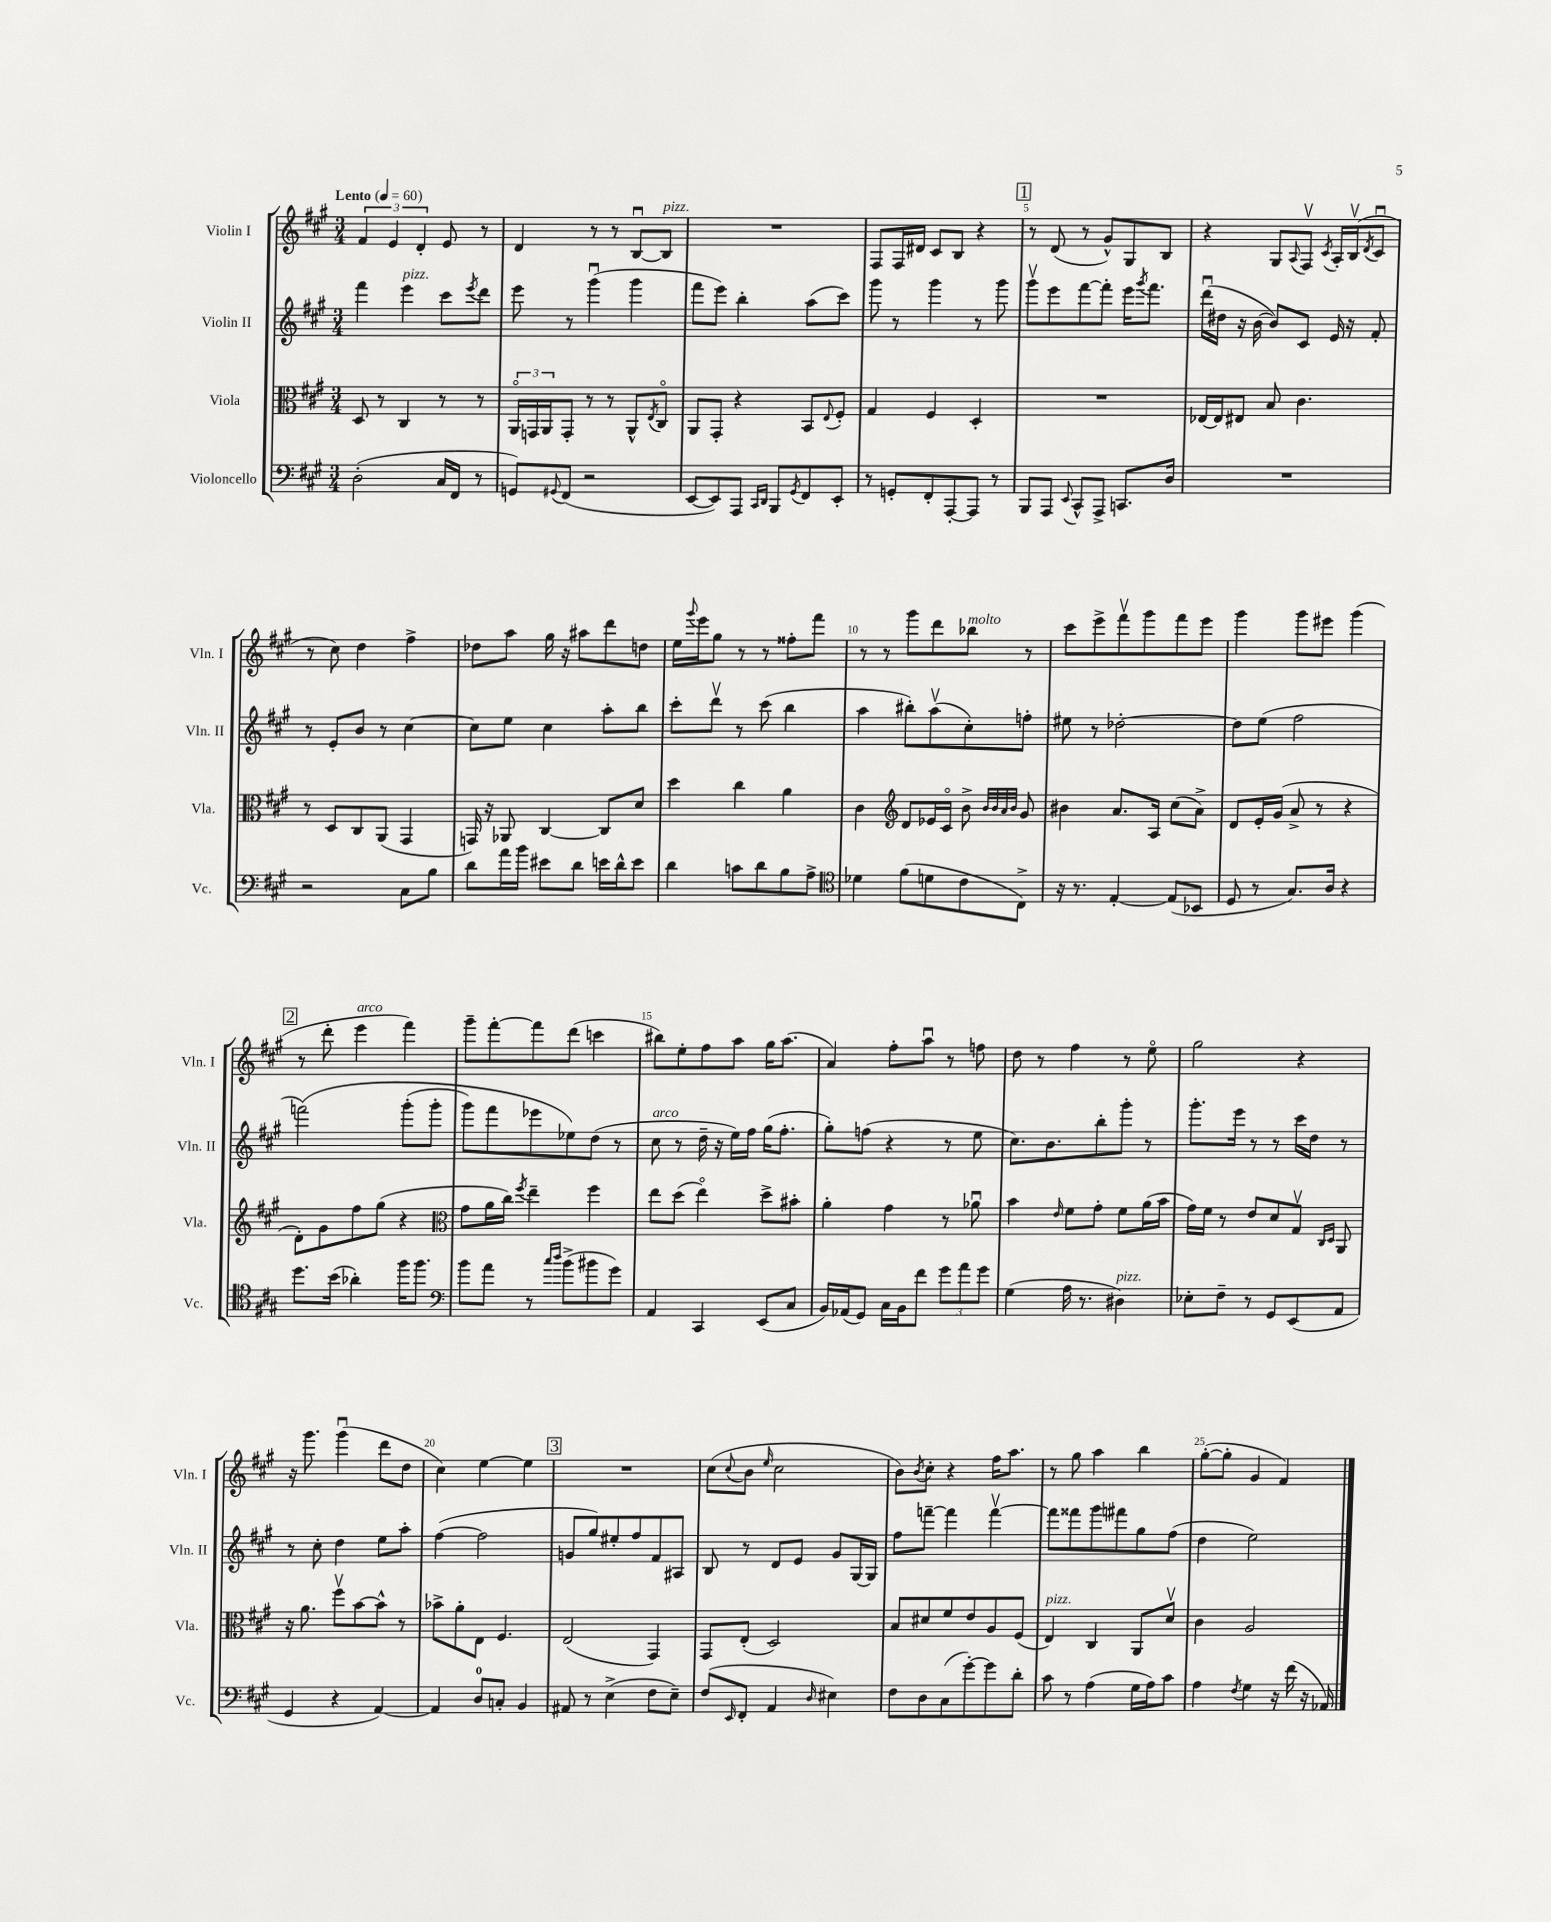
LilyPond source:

<<
\new StaffGroup <<
\new Staff = "s0" \with { instrumentName = "Violin I" shortInstrumentName = "Vln. I" } {
    \clef treble \key a \major \numericTimeSignature \time 3/4 \tempo "Lento" 4 = 60
    \tuplet 3/2 { fis'4 e'4 d'4-. } e'8 r8 |
    d'4 r8 r8 b8~\downbow b8^\markup { \italic "pizz." } |
    R2. |
    fis8 fis16 dis'16 cis'8 b8 r4 |
    \mark \markup { \box "1" } r8 d'8( r8 gis'8-^) gis8 b8 |
    r4 gis8 \appoggiatura { a8 } fis8\upbow \acciaccatura { cis'8 } a16-. b16\upbow( \acciaccatura { d'8 } cis'8\downbow |
    r8 cis''8) d''4 fis''4-> |
    des''8 a''8 gis''16 r16 ais''8 d'''8 d''8 |
    e''16 \appoggiatura { gis'''8 } e'''16 gis''8 r8 r8 fisis''8-. fis'''8 |
    r8 r8 gis'''8 d'''8 bes''8^\markup { \italic "molto" } r8 |
    cis'''8 e'''8-> fis'''8\upbow gis'''8 fis'''8 e'''8 |
    gis'''4 gis'''8 eis'''8 gis'''4( |
    \mark \markup { \box "2" } r8 d'''8-. e'''4^\markup { \italic "arco" } fis'''4) |
    gis'''8-- fis'''8~-. fis'''8 d'''8( c'''4 |
    bis''8) e''8-. fis''8 a''8 gis''16 a''8.( |
    a'4) fis''8-. a''8\downbow r8 f''8 |
    d''8 r8 fis''4 r8 e''8\flageolet |
    gis''2 r4 |
    r16 gis'''8. gis'''4\downbow( d'''8 d''8 |
    cis''4) e''4~ e''4 |
    \mark \markup { \box "3" } R2. |
    cis''8( \appoggiatura { cis''8 } b'8 \grace { e''16 } cis''2 |
    b'8) \acciaccatura { b'8 } cis''8-. r4 fis''16 a''8. |
    r8 gis''8 a''4 b''4 |
    gis''8~-.( gis''8-. gis'4 fis'4) \bar "|." |
}
\new Staff = "s1" \with { instrumentName = "Violin II" shortInstrumentName = "Vln. II" } {
    \clef treble \key a \major \numericTimeSignature \time 3/4
    fis'''4 e'''4^\markup { \italic "pizz." } cis'''8 \acciaccatura { e'''8 } d'''8 |
    e'''8 r8 gis'''4\downbow( gis'''4 |
    fis'''8 e'''8) b''4-. a''8( cis'''8) |
    gis'''8 r8 gis'''4 r8 gis'''8 |
    \mark \markup { \box "1" } gis'''8\upbow e'''8 fis'''8~ fis'''8-. e'''16 \acciaccatura { gis'''8 } fis'''8. |
    d'''16\downbow( dis''16 r16 b'16~ b'8) cis'8 e'16 r16 fis'8-. |
    r8 e'8-. b'8 r8 cis''4~ |
    cis''8 e''8 cis''4 a''8-. b''8 |
    cis'''8-. d'''8\upbow r8 cis'''8( b''4 |
    a''4 bis''8-.) a''8\upbow( cis''8-.) f''8-. |
    eis''8 r8 des''2~-. |
    des''8 e''8( fis''2 |
    \mark \markup { \box "2" } f'''2)\( gis'''8-.( gis'''8-. |
    gis'''8) fis'''8 ees'''8 ees''8\) d''8( r8 |
    cis''8^\markup { \italic "arco" } r8 d''16-- r16 e''16) fis''16 gis''16( fis''8.-. |
    gis''8-.) f''8( r4 r8 e''8 |
    cis''8.) b'8. b''8-. gis'''8-. r8 |
    gis'''8.-. e'''16 r8 r8 cis'''16 d''16 r8 |
    r8 cis''8-. d''4 e''8 a''8-. |
    fis''4~( fis''2 |
    \mark \markup { \box "3" } g'8 gis''8) eis''8-. fis''8 fis'8 ais8 |
    b8 r8 d'8 e'8 gis'8 gis16~ gis16 |
    fis''8 f'''8~-- f'''4 f'''4~\upbow |
    f'''8 fisis'''8 gis'''8 fis'''8 gis''8 fis''8( |
    d''4 e''2) \bar "|." |
}
\new Staff = "s2" \with { instrumentName = "Viola" shortInstrumentName = "Vla." } {
    \clef alto \key a \major \numericTimeSignature \time 3/4
    d8 r8 cis4 r8 r8 |
    \tuplet 3/2 { a,16\flageolet g,16 a,16 } g,8-. r8 r8 a,8-^ \acciaccatura { e8 } cis8\flageolet |
    a,8 gis,8-. r4 b,8 \appoggiatura { e8 } fis8-. |
    gis4 fis4 d4-. |
    \mark \markup { \box "1" } R2. |
    ees16~ ees16 eis8 b8 cis'4. |
    r8 d8 cis8 a,8( gis,4 |
    g,16) r16 aes,8 cis4~ cis8 d'8 |
    d''4 cis''4 a'4 |
    cis'4 \clef treble d'8 ees'16 cis'16\flageolet b'8-> \grace { b'32 b'32 a'32 b'32 } gis'8 |
    bis'4 a'8. a16 cis''8( a'8->) |
    d'8 e'16-. gis'16( a'8-> r8 r4 |
    \mark \markup { \box "2" } d'8-.) gis'8 fis''8 gis''8( r4 |
    \clef alto gis'8 a'16 cis''16) \acciaccatura { fis''8 } e''4-- fis''4 |
    e''8 d''8( e''4\flageolet) d''8-> bis'8-. |
    a'4-. gis'4 r8 aes'8\downbow |
    b'4 \grace { e'16 } fis'8 gis'8-. fis'8 a'16( b'16 |
    gis'16) fis'16 r8 e'8 d'8 gis8\upbow \grace { cis16 d16 } a,8 |
    r16 a'8. fis''8\upbow b'8~ b'8-^ r8 |
    bes'8-> a'8-. e8 fis4. |
    \mark \markup { \box "3" } e2( gis,4) |
    gis,8 e8-.( d2) |
    b8 dis'8 fis'8 e'8 a8 fis8( |
    e4^\markup { \italic "pizz." }) cis4 a,8 d'8\upbow |
    cis'4 a2 \bar "|." |
}
\new Staff = "s3" \with { instrumentName = "Violoncello" shortInstrumentName = "Vc." } {
    \clef bass \key a \major \numericTimeSignature \time 3/4
    d2-.( cis16 fis,16 r8 |
    g,8) \appoggiatura { gis,8 } fis,8( r2 |
    e,8~ e,8) a,,8 \grace { cis,16 d,16 } b,,8 \acciaccatura { gis,8 } fis,8 e,8-. |
    r8 g,8-. fis,8-. a,,8~-. a,,8 r8 |
    \mark \markup { \box "1" } b,,8 a,,8 \appoggiatura { e,8 } cis,8-^ a,,8-> c,8. d16 |
    R2. |
    r2 cis8 b8 |
    d'8 a'16 b'16 eis'8 d'8 e'16 d'16-^ e'8 |
    d'4 c'8 d'8 b8 a8-> |
    \clef tenor des'4 fis'8( d'8 cis'8 cis8->) |
    r16 r8. e4~-. e8( bes,8 |
    d8 r8 gis8.) a16 r4 |
    \mark \markup { \box "2" } d''8. b'16( aes'4-.) fis''16 fis''8. |
    \clef bass b'8 a'8 r8 \grace { cis''16 d''16 } b'8->( bis'8 gis'8) |
    a,4 cis,4 e,8( cis8 |
    b,16) aes,16( gis,8) cis16 b,16 fis'8 \tuplet 3/2 { gis'8 a'8 gis'8 } |
    gis4( a16 r8. dis4^\markup { \italic "pizz." }) |
    ees8-. fis8-- r8 gis,8 e,8( a,8 |
    gis,4 r4 a,4~) |
    a,4 d8-0 c8-. b,4 |
    \mark \markup { \box "3" } ais,8 r8 e4->( fis8 e8--) |
    fis8( \grace { e,16 } fis,8-. a,4 \grace { d16 } eis4) |
    fis8 d8 cis8( gis'8~-.) gis'8 d'8-. |
    cis'8 r8 a4( gis16 a16) cis'8 |
    a4 \acciaccatura { fis8 } gis4 r16 fis'16( r16 aes,16) \bar "|." |
}
>>
>>
\layout { \context { \Score \override BarNumber.break-visibility = ##(#f #t #t) barNumberVisibility = #(every-nth-bar-number-visible 5) } }
